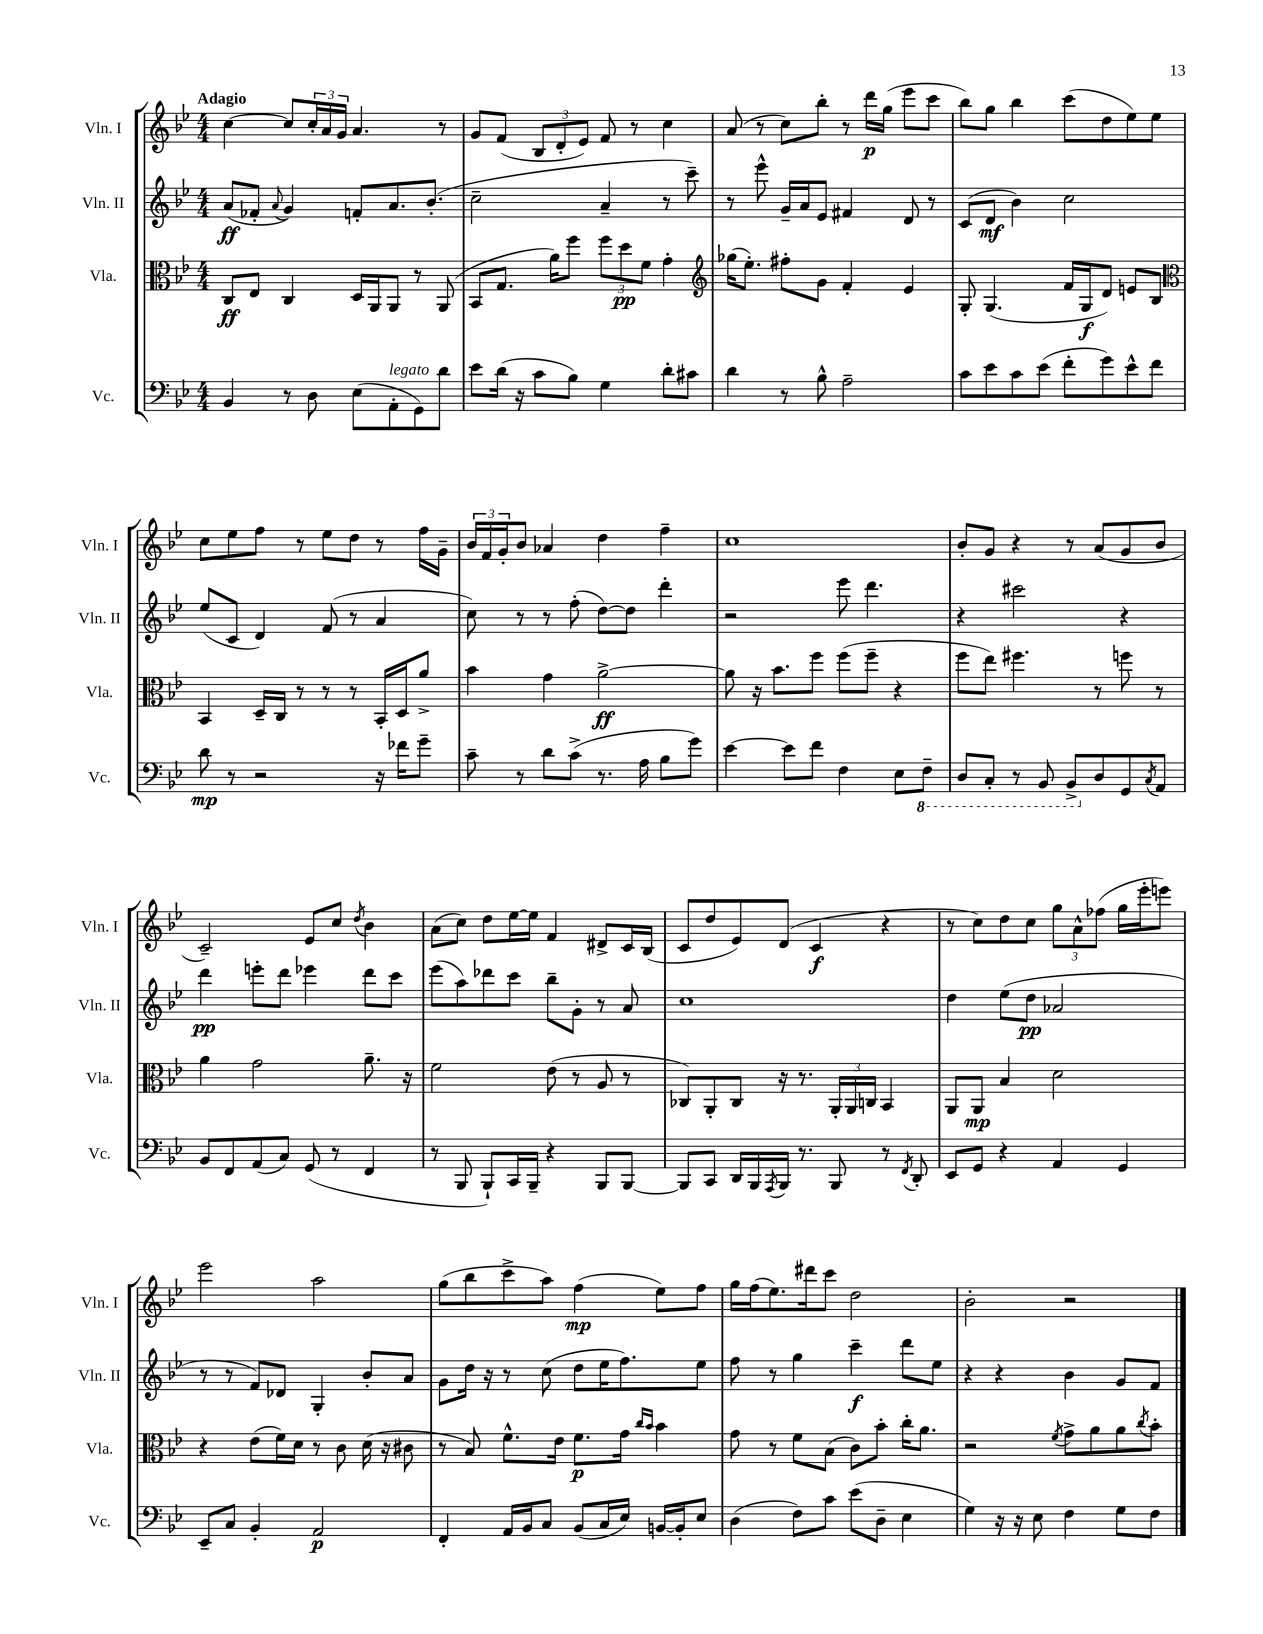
<<
\new StaffGroup <<
\new Staff = "s0" \with { instrumentName = "Vln. I" shortInstrumentName = "Vln. I" } {
    \clef treble \key bes \major \numericTimeSignature \time 4/4 \tempo "Adagio"
    c''4~ c''8 \tuplet 3/2 { c''16-. a'16 g'16 } a'4. r8 |
    g'8 f'8( \tuplet 3/2 { bes8 d'8-. ees'8) } f'8 r8 c''4 |
    a'8( r8 c''8) bes''8-. r8 d'''16\p g''16( ees'''8 c'''8 |
    bes''8) g''8 bes''4 c'''8( d''8 ees''8) ees''8 |
    c''8 ees''8 f''8 r8 ees''8 d''8 r8 f''16 g'16-- |
    \tuplet 3/2 { bes'16 f'16 g'16-. } bes'8 aes'4 d''4 f''4-- |
    c''1 |
    bes'8-. g'8 r4 r8 a'8( g'8 bes'8 |
    c'2--) ees'8 c''8 \acciaccatura { d''8 } bes'4 |
    a'8( c''8) d''8 ees''16~ ees''16 f'4 dis'8-> c'16 bes16( |
    c'8 d''8 ees'8) d'8( c'4\f r4 |
    r8 c''8) d''8 c''8 \tuplet 3/2 { g''8 a'8-^ fes''8( } g''16 ees'''16-. e'''8) |
    ees'''2 a''2 |
    g''8( bes''8 c'''8-> a''8) f''4\mp( ees''8) f''8 |
    g''16 f''16( ees''8.) dis'''16 c'''8 d''2 |
    bes'2-. r2 \bar "|." |
}
\new Staff = "s1" \with { instrumentName = "Vln. II" shortInstrumentName = "Vln. II" } {
    \clef treble \key bes \major \numericTimeSignature \time 4/4
    a'8\ff( fes'8-. \appoggiatura { a'8 } g'4) f'8-. a'8. bes'8.-.( |
    c''2-- a'4-- r8 c'''8--) |
    r8 ees'''8-^ g'16-- a'16 ees'8 fis'4 d'8 r8 |
    c'8( d'8\mf bes'4) c''2 |
    ees''8( c'8 d'4) f'8( r8 a'4 |
    c''8) r8 r8 f''8-.( d''8~) d''8 d'''4-. |
    r2 ees'''8 d'''4. |
    r4 cis'''2 r4 |
    d'''4\pp e'''8-. d'''8 ees'''4 d'''8 c'''8 |
    ees'''8( a''8) des'''8 c'''8 bes''8-- g'8-. r8 a'8 |
    c''1 |
    d''4 ees''8( d''8\pp aes'2 |
    r8 r8 f'8) des'8 g4-. bes'8-. a'8 |
    g'8 d''16 r16 r8 c''8( d''8 ees''16 f''8.) ees''8 |
    f''8 r8 g''4 c'''4--\f d'''8 ees''8 |
    r4 r4 bes'4 g'8 f'8 \bar "|." |
}
\new Staff = "s2" \with { instrumentName = "Vla." shortInstrumentName = "Vla." } {
    \clef alto \key bes \major \numericTimeSignature \time 4/4
    c8\ff ees8 c4 d16 a,16 a,8 r8 a,8( |
    bes,8 g8. a'16) f''8 \tuplet 3/2 { f''8 d''8\pp f'8 } g'4-. |
    \clef treble ges''16( ees''8.-.) fis''8-. g'8 f'4-. ees'4 |
    g8-. g4.( f'16 g16\f d'8) e'8 bes8 |
    \clef alto bes,4 d16-- c16 r8 r8 r8 bes,16-. d16 a'8-> |
    bes'4 g'4 a'2~->\ff |
    a'8 r16 bes'8. f''8 f''8( f''8-- r4 |
    f''8 ees''8) fis''4. r8 f''8 r8 |
    a'4 g'2 a'8.-- r16 |
    f'2 ees'8( r8 a8 r8 |
    ces8) a,8-. ces8 r16 r8. \tuplet 3/2 { a,16-. a,16 c16 } bes,4 |
    a,8 a,8\mp bes4 d'2 |
    r4 ees'8( f'16) d'16 r8 c'8 d'16( r16 cis'8 |
    r8 bes8) f'8.-^ ees'16 f'8.\p g'16 \grace { c''16 bes'16 } bes'4 |
    g'8 r8 f'8 bes8( c'8) bes'8-. c''16-. a'8. |
    r2 \acciaccatura { f'8 } g'8-> a'8 a'8 \acciaccatura { c''8 } bes'8-. \bar "|." |
}
\new Staff = "s3" \with { instrumentName = "Vc." shortInstrumentName = "Vc." } {
    \clef bass \key bes \major \numericTimeSignature \time 4/4
    bes,4 r8 d8 ees8( a,8-.^\markup { \italic "legato" } g,8) d'8 |
    ees'8 d'16( r16 c'8 bes8) g4 d'8-. cis'8 |
    d'4 r8 bes8-^ a2-- |
    c'8 ees'8 c'8 ees'8( f'8-. g'8) ees'8-^ f'8 |
    d'8\mp r8 r2 r16 fes'16 g'8-- |
    c'8-- r8 d'8 c'8->( r8. a16 bes8 g'8) |
    ees'4~ ees'8 f'8 f4 ees8 \ottava #-1 f,8-- |
    d,8 c,8-. r8 bes,,8 bes,,8-> \ottava #0 d8 g,8 \acciaccatura { c8 } a,8 |
    bes,8 f,8 a,8( c8) g,8( r8 f,4 |
    r8 bes,,8 bes,,8-!) c,16 bes,,16-- r4 bes,,8 bes,,8~ |
    bes,,8 c,8 d,16 bes,,16 \acciaccatura { a,,8 } bes,,16 r8. bes,,8 r8 \acciaccatura { f,8 } d,8-. |
    ees,8 g,8 r4 a,4 g,4 |
    ees,8-- c8 bes,4-. a,2\p |
    f,4-. a,16 bes,16 c8 bes,8( c16 ees16) b,16~ b,16-. ees8 |
    d4( f8) c'8 ees'8( d8-- ees4 |
    g4) r16 r16 ees8 f4 g8 f8 \bar "|." |
}
>>
>>
\layout { \context { \Score \remove "Bar_number_engraver" } }
